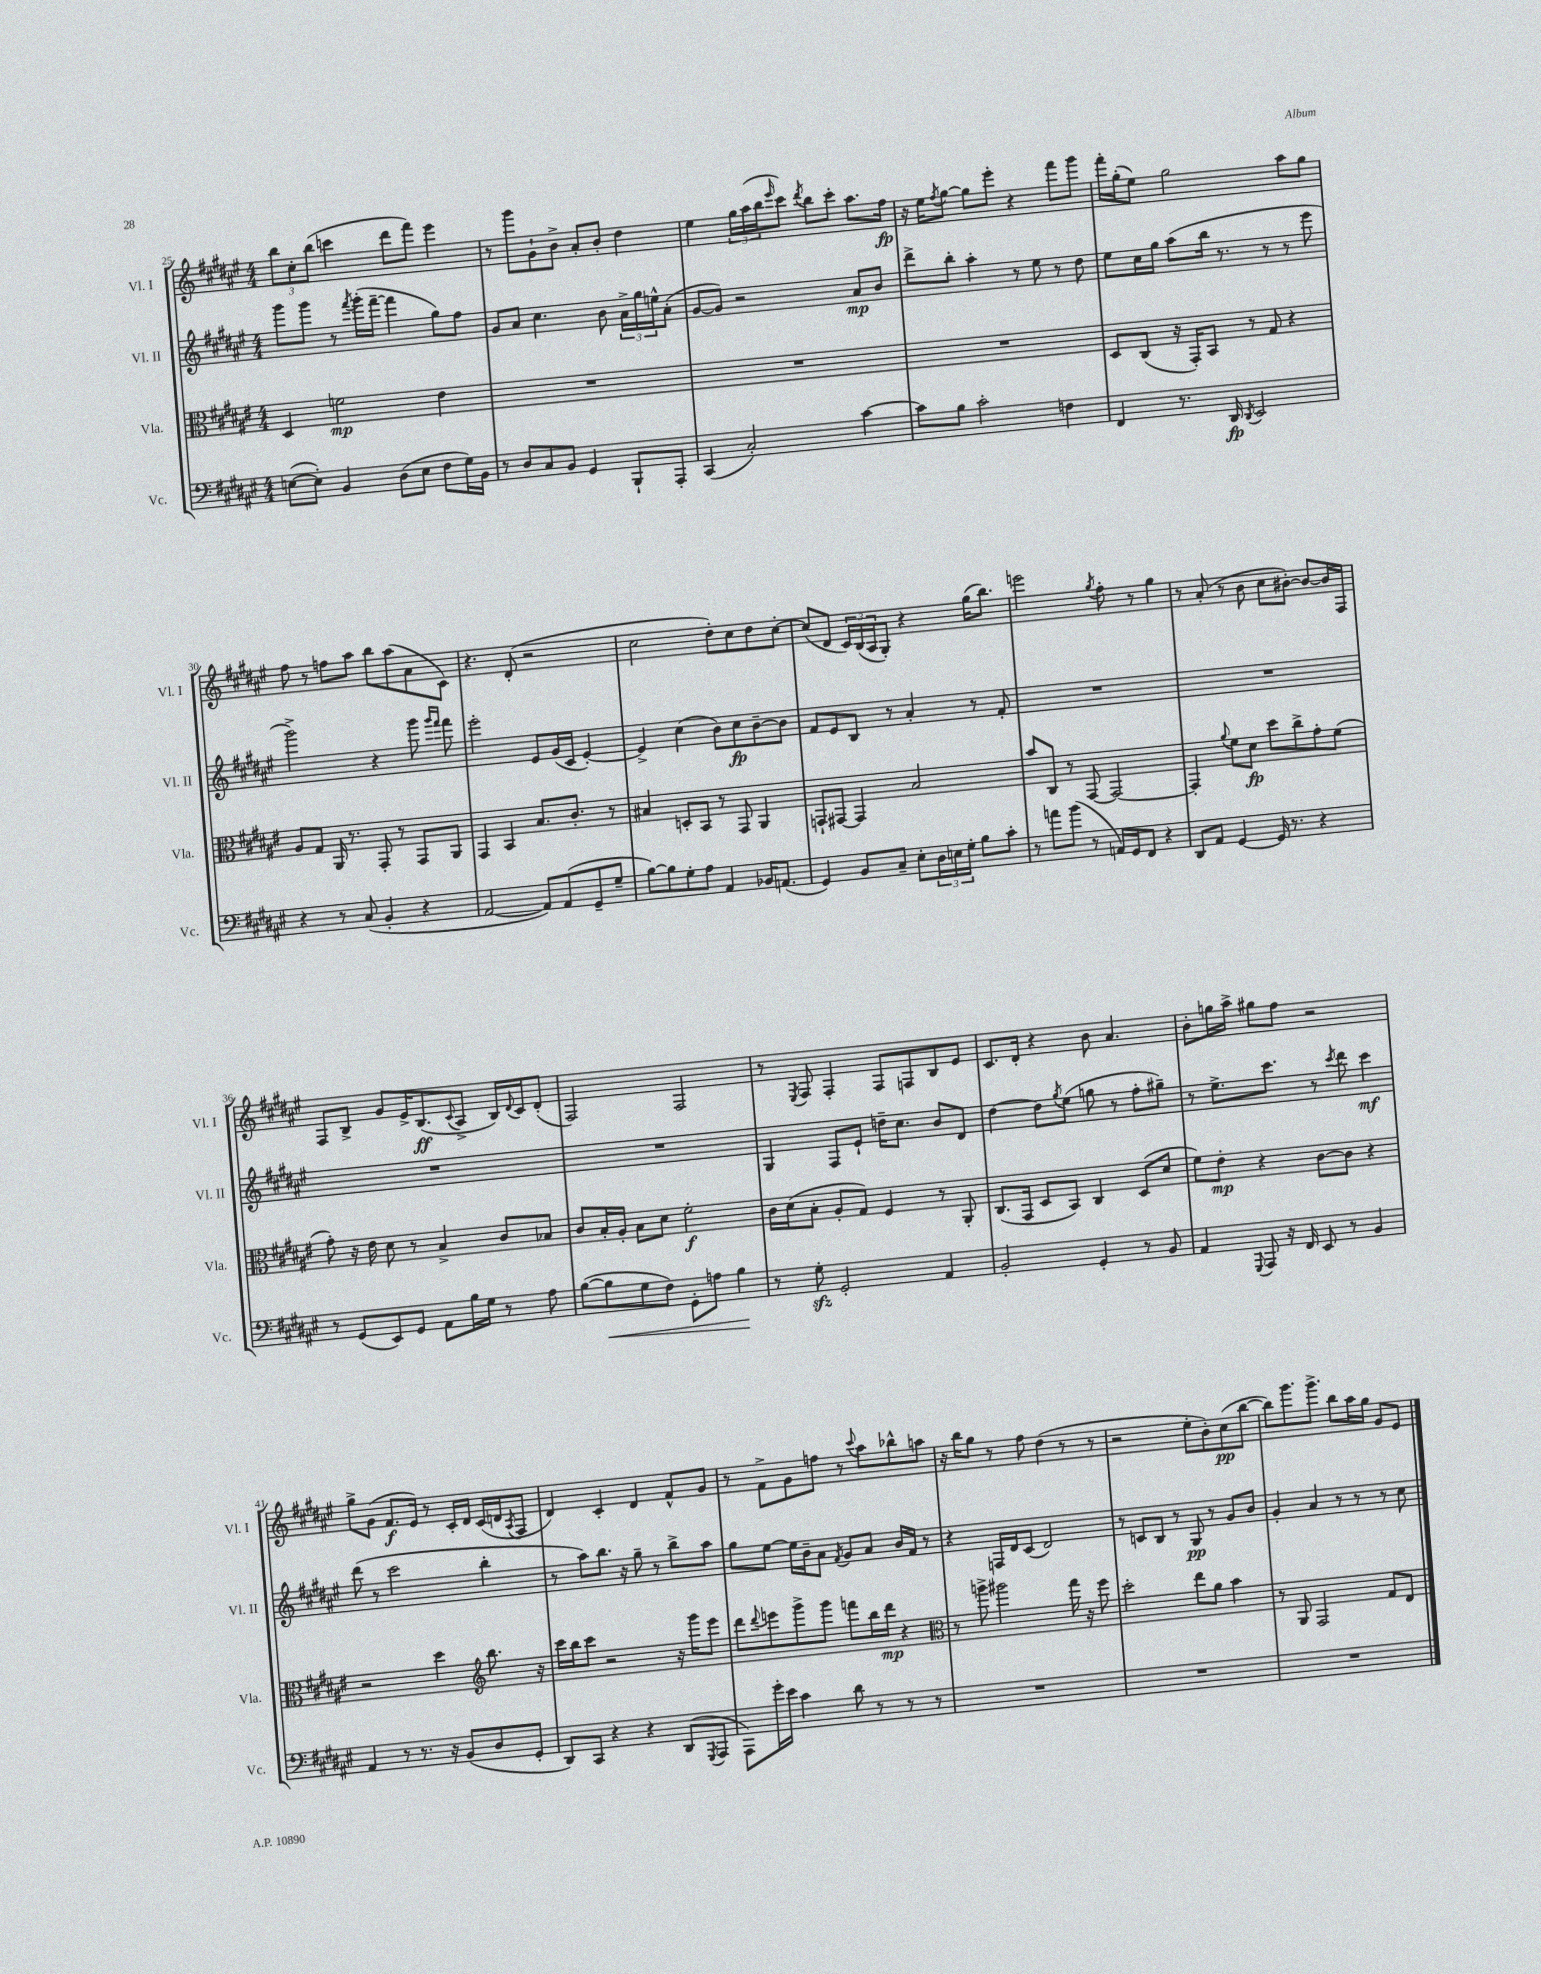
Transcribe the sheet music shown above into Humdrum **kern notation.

**kern	**dynam	**kern	**dynam	**kern	**dynam	**kern	**dynam
*part4	*part4	*part3	*part3	*part2	*part2	*part1	*part1
*staff4	*staff4	*staff3	*staff3	*staff2	*staff2	*staff1	*staff1
*I"Vc.	*	*I"Vla.	*	*I"Vl. II	*	*I"Vl. I	*
*I'Vc.	*	*I'Vla.	*	*I'Vl. II	*	*I'Vl. I	*
*clefF4	*	*clefC3	*	*clefG2	*	*clefG2	*
*k[f#c#g#d#a#e#]	*	*k[f#c#g#d#a#e#]	*	*k[f#c#g#d#a#e#]	*	*k[f#c#g#d#a#e#]	*
*M4/4	*	*M4/4	*	*M4/4	*	*M4/4	*
=25	=25	=25	=25	=25	=25	=25	=25
([8En\L	.	4D#/	.	8ggg#\L	.	12bb\L	.
.	.	.	.	.	.	12cc#'\	.
8E'\J])	.	.	.	8ggg#\J	.	.	.
.	.	.	.	.	.	(12bb\J	.
4BB/	.	2fn\	mp	8r	.	4cccn\	.
.	.	.	.	8qfff#/	.	.	.
.	.	.	.	(16ggg#'\LL	.	.	.
.	.	.	.	[16fff#~\JJ	.	.	.
(8D#\L	.	.	.	4fff#\]	.	8ddd#\L	.
8E\J	.	.	.	.	.	8fff#\J)	.
8F#\L	.	4e#\	.	8gg#\L)	.	4eee#\	.
16G#\L)	.	.	.	8ff#\J	.	.	.
16BB\JJ	.	.	.	.	.	.	.
=26	=26	=26	=26	=26	=26	=26	=26
8r	.	1r	.	8g#/L	.	8r	.
8D#/L	.	.	.	8a#/J	.	8ggg#\L	.
8C#/	.	.	.	4.cc#\	.	8g#`\	.
8BB/J	.	.	.	.	.	8b^\J	.
4GG#/	.	.	.	.	.	8a#'/L	.
.	.	.	.	8b\	.	8b'/J	.
8BBB`/L	.	.	.	24a#^\LL	.	4dd#\	.
.	.	.	.	24gg#\	.	.	.
.	.	.	.	24een^^\J	.	.	.
8AAA#'/J	.	.	.	(8a#'\J	.	.	.
=27	=27	=27	=27	=27	=27	=27	=27
(4CC#/	.	1r	.	[8g#/L	.	4ee#\	.
.	.	.	.	8g#/J])	.	.	.
2C#'/)	.	.	.	2r	.	24gg#\LL	.
.	.	.	.	.	.	(24aa#\	.
.	.	.	.	.	.	24bb\J	.
.	.	.	.	.	.	16qqeee#/	.
.	.	.	.	.	.	8ccc#\J)	.
.	.	.	.	.	.	8qddd#/	.
.	.	.	.	.	.	8bb\L	.
.	.	.	.	.	.	8ccc#'\J	.
[4c#\	.	.	.	8a#/L	mp	8.aa#\L	.
.	.	.	.	8b/J	.	.	.
.	.	.	.	.	.	16ff#\Jk	fp
=28	=28	=28	=28	=28	=28	=28	=28
8c#\L]	.	1r	.	8ddd#^\L	.	16r	.
.	.	.	.	.	.	16ee#\KL	.
.	.	.	.	.	.	8qff#/	.
8B\J	.	.	.	8bb'\J	.	[8gg#\J	.
2c#'\	.	.	.	4aa#'\	.	8gg#\L]	.
.	.	.	.	.	.	8eee#'\J	.
.	.	.	.	8r	.	4r	.
.	.	.	.	8ee#\	.	.	.
4Fn\	.	.	.	8r	.	8fff#\L	.
.	.	.	.	8dd#\	.	8ggg#\J	.
=29	=29	=29	=29	=29	=29	=29	=29
4FF#/	.	8D#/L	.	8ee#\L	.	16fff#'\LL	.
.	.	.	.	.	.	(16gg#'\J	.
.	.	(8C#/J	.	16cc#\L	.	8ee#\J)	.
.	.	.	.	16gg#\JJ	.	.	.
8.r	.	16r	.	(8aa#\L	.	2gg#\	.
.	.	16GG#'/KL)	.	.	.	.	.
.	.	8BB/J	.	16bb\Jk	.	.	.
16DD#/	fp	.	.	8.r	.	.	.
8qDD#/	.	.	.	.	.	.	.
2EE#/	.	8r	.	.	.	.	.
.	.	8G#/	.	8r	.	.	.
.	.	4r	.	8r	.	8aa#\L	.
.	.	.	.	8eee#\	.	8gg#\J	.
!!LO:LB:g=z
=30	=30	=30	=30	=30	=30	=30	=30
4r	.	8A#/L	.	2ggg#^\)	.	8ff#\	.
.	.	8G#/J	.	.	.	8r	.
8r	.	16AA#/	.	.	.	8ffn\L	.
.	.	8.r	.	.	.	.	.
(8C#/	.	.	.	.	.	8aa#\J	.
4BB'/	.	8GG#'/	.	4r	.	8bb\L	.
.	.	8r	.	.	.	(8aa#\	.
4r	.	8GG#/L	.	8ggg#\	.	8a#\	.
.	.	.	.	16qqggg#/LL	.	.	.
.	.	.	.	16qqfff#/JJ	.	.	.
.	.	8AA#/J	.	8fff#\	.	8c#\J)	.
=31	=31	=31	=31	=31	=31	=31	=31
[2AA#/	.	4GG#/	.	2eee#'\	.	4.r	.
.	.	4BB/	.	.	.	.	.
.	.	.	.	.	.	(8d#'/	.
8AA#/L])	.	8.B/L	.	8e#/L	.	2r	.
(8AA#/	.	.	.	(16g#/L	.	.	.
.	.	8.c#'/J	.	16c#/JJ	.	.	.
8GG#~/	.	.	.	[4e#'/)	.	.	.
8G#~/J	.	8r	.	.	.	.	.
=32	=32	=32	=32	=32	=32	=32	=32
[8B\L)	.	4B#X/	.	4e#^/]	.	2cc#\	.
8B\]	.	.	.	.	.	.	.
8G#'\	.	8Dn'/L	.	(4cc#\	.	.	.
8A#\J	.	8BB/J	.	.	.	.	.
4AA#/	.	8r	.	8b\L)	.	8dd#'\L)	.
.	.	8GG#/	.	8cc#\	fp	8cc#\	.
16BB-X/KL	.	4AA#/	.	[8b~\	.	8dd#\	.
(8.AAn/J	.	.	.	.	.	.	.
.	.	.	.	8b\J]	.	[8cc#'\J	.
=33	=33	=33	=33	=33	=33	=33	=33
4GG#/)	.	8GGn`/L	.	8f#/L	.	(8cc#/L]	.
.	.	[8GG#X/J	.	8e#/	.	8d#/J	.
8BB/L	.	4GG#/]	.	8B/J	.	24c#/LL)	.
.	.	.	.	.	.	(24B/	.
.	.	.	.	.	.	24A#/J	.
8C#~/J	.	.	.	8r	.	8G#'/J)	.
8E#'\L	.	2B/	.	4a#'/	.	4r	.
24D#\L	.	.	.	.	.	.	.
24En\	.	.	.	.	.	.	.
24G#'\JJ	.	.	.	.	.	.	.
8B\L	.	.	.	8r	.	(16gg#\KL	.
.	.	.	.	.	.	8.bb\J)	.
8c#'\J	.	.	.	8f#'/	.	.	.
=34	=34	=34	=34	=34	=34	=34	=34
8r	.	8b/L	.	1r	.	2eeen\	.
8an\L	.	8C#/J	.	.	.	.	.
(8b\J	.	8r	.	.	.	.	.
8r	.	[8GG#/	.	.	.	.	.
.	.	.	.	.	.	8qgg#/	.
16AAn/LL)	.	2GG#/_	.	.	.	8ff#'\	.
16GG#/J	.	.	.	.	.	.	.
8FF#/J	.	.	.	.	.	8r	.
4r	.	.	.	.	.	4gg#\	.
=35	=35	=35	=35	=35	=35	=35	=35
8DD#/L	.	4GG#'/]	.	1r	.	8r	.
8AA#/J	.	.	.	.	.	(8a#'/	.
.	.	8qqa#/	.	.	.	.	.
[4GG#/	.	8f#\L	.	.	.	8r	.
.	.	8d#\J	fp	.	.	8b\	.
16GG#/]	.	8dd#\L	.	.	.	8cc#\L	.
8.r	.	.	.	.	.	.	.
.	.	8cc#^\	.	.	.	[8b#X'\J)	.
4r	.	8g#'\	.	.	.	8b#/L_	.
.	.	(8f#\J	.	.	.	16b#/L]	.
.	.	.	.	.	.	16F#/JJ	.
!!LO:LB:g=z
=36	=36	=36	=36	=36	=36	=36	=36
8r	.	8g#'\)	.	1r	.	8F#/L	.
(8GG#/L	.	16r	.	.	.	8B^/J	.
.	.	16e#\	.	.	.	.	.
8EE#/)	.	8d#\	.	.	.	8g#/L	.
8GG#/J	.	8r	.	.	.	16e#^/K	.
.	.	.	.	.	.	(8.B/	ff
8AA#\L	.	4B^/	.	.	.	.	.
.	.	.	.	.	.	8qqc#/	.
16B\L	.	.	.	.	.	8A#^/J	.
16G#\JJ	.	.	.	.	.	.	.
8r	.	8c#/L	.	.	.	16B/LL)	.
.	.	.	.	.	.	8qqd#/	.
.	.	.	.	.	.	16c#/J	.
8A#\	.	8B-X/J	.	.	.	(8d#'/J	.
=37	=37	=37	=37	=37	=37	=37	=37
([8B\L	.	8c#/L	.	1r	.	2F#/)	.
!	!LO:HP:b	!	!	!	!	!	!
8B\]	<	16B'/L	.	.	.	.	.
.	.	16A#'/JJ	.	.	.	.	.
8G#\	.	8B\L	.	.	.	.	.
8F#\J)	.	8d#\J	.	.	.	.	.
8GG#'\L	.	2f#'\	f	.	.	2F#/	.
8An\J	.	.	.	.	.	.	.
4B\	.	.	.	.	.	.	.
.	[	.	.	.	.	.	.
=38	=38	=38	=38	=38	=38	=38	=38
8r	.	16c#\LL	.	4G#/	.	8r	.
.	.	(16d#\J	.	.	.	.	.
.	.	.	.	.	.	8qE#/	.
8G#zz'\	.	8B'\J	.	.	.	8F#/	.
2GG#'/	.	8A#'/L	.	8F#/L	.	4F#'/	.
.	.	8G#/J)	.	8e#`/J	.	.	.
.	.	4F#/	.	16ddn~\KL	.	8F#/L	.
.	.	.	.	8.cc#\J	.	.	.
.	.	.	.	.	.	8Fn/	.
4AA#/	.	8r	.	8b/L	.	8B/	.
.	.	8AA#'/	.	8d#/J	.	8e#/J	.
=39	=39	=39	=39	=39	=39	=39	=39
2BB'/	.	(8.C#/L	.	[4dd#\	.	8.c#/L	.
.	.	16GG#/Jk	.	.	.	16d#'/Jk	.
.	.	8D#/L	.	8dd#\L]	.	4r	.
.	.	.	.	8qgg#/	.	.	.
.	.	8BB/J)	.	(8ee#\J	.	.	.
4GG#'/	.	4C#/	.	8ggn\	.	8b\	.
.	.	.	.	8r	.	4.a#/	.
8r	.	(8D#/L	.	8ff#'\L	.	.	.
8BB/	.	8d#/J	.	8gg#X~\J)	.	.	.
=40	=40	=40	=40	=40	=40	=40	=40
4AA#/	.	8f#\L)	.	8r	.	8b'\L	.
.	.	8e#'\J	mp	8.ee#^\L	.	16ggn\L	.
.	.	.	.	.	.	16aa#^\JJ	.
8qqGGG#/	.	.	.	.	.	.	.
8AAA#/	.	4r	.	.	.	8gg#X\L	.
.	.	.	.	8.ccc#\J	.	.	.
16r	.	.	.	.	.	8ff#\J	.
16FF#/	.	.	.	.	.	.	.
8EE#/	.	[8c#\L	.	8r	.	2r	.
.	.	.	.	8qccc#/	.	.	.
8r	.	8c#\J]	.	8ddd#\	.	.	.
4BB/	.	4r	.	4ccc#\	mf	.	.
!!LO:LB:g=z
=41	=41	=41	=41	=41	=41	=41	=41
4AA#/	.	2r	.	(8ddd#\	.	8gg#^\L	.
.	.	.	.	8r	.	(8g#\J	.
8r	.	.	.	2ccc#\	.	8.f#/L	f
8.r	.	.	.	.	.	.	.
.	.	.	.	.	.	16e#/Jk)	.
.	.	4dd#\	.	.	.	8r	.
16r	.	.	.	.	.	.	.
(8BB/L	.	.	.	.	.	16c#'/LL	.
.	.	.	.	.	.	16d#/JJ	.
*	*	*clefG2	*	*	*	*	*
8D#/	.	8.bb\	.	4bb'\	.	(16c#/LL	.
.	.	.	.	.	.	16dn/J	.
.	.	.	.	.	.	8qA#/	.
8GG#'/J	.	.	.	.	.	8F#/J	.
.	.	16r	.	.	.	.	.
=42	=42	=42	=42	=42	=42	=42	=42
8DD#/L)	.	16ccc#\LL	.	8r	.	4d#/)	.
.	.	16bb\J	.	.	.	.	.
8CC#/J	.	8ccc#\J	.	8aa#\L)	.	.	.
4r	.	2r	.	8.bb\J	.	4c#'/	.
.	.	.	.	16r	.	.	.
4r	.	.	.	8gg#~\	.	4d#/	.
.	.	.	.	8r	.	.	.
(8DD#/L	.	16r	.	8bb^\L	.	8f#^^/L	.
.	.	16ggg#\KL	.	.	.	.	.
8qGGG#/	.	.	.	.	.	.	.
8AAA#/J	.	8eee#\J	.	8aa#\J	.	8g#/J	.
=43	=43	=43	=43	=43	=43	=43	=43
8AAA#\L)	.	8ddd#\L	.	8gg#\L	.	8r	.
.	.	8qqddd#/	.	.	.	.	.
16g#'\L	.	8eeen\	.	[8ee#\J	.	8f#^\L	.
16e#\JJ	.	.	.	.	.	.	.
4c#\	.	8ggg#^\	.	16ee#\LL]	.	8g#\	.
.	.	.	.	16b~\J	.	.	.
.	.	8ggg#\J	.	8a#\J	.	8ffn\J	.
.	.	.	.	8qf#/	.	.	.
8d#\	.	8fffn\L	.	8g#/L	.	8r	.
.	.	.	.	.	.	8qqccc#/	.
8r	.	16bb\L	.	8a#/J	.	8aa#\L	.
.	.	16ddd#\JJ	mp	.	.	.	.
8r	.	4r	.	16b/LL	.	8bb-X^^\	.
.	.	.	.	16f#/JJ	.	.	.
8r	.	.	.	8r	.	8aan\J	.
=44	=44	=44	=44	=44	=44	=44	=44
*	*	*clefC3	*	*	*	*	*
1r	.	8r	.	4r	.	16r	.
.	.	.	.	.	.	16bb\KL	.
.	.	8aan^\	.	.	.	8gg#\J	.
.	.	2aa#X\	.	16Fn/LL	.	8r	.
.	.	.	.	16d#/J	.	.	.
.	.	.	.	(8c#/J	.	8ff#\	.
.	.	.	.	2d#/)	.	(4dd#\	.
.	.	16gg#\	.	.	.	8r	.
.	.	16r	.	.	.	.	.
.	.	8ff#\	.	.	.	8r	.
=45	=45	=45	=45	=45	=45	=45	=45
1r	.	2dd#'\	.	8r	.	2r	.
.	.	.	.	8cn/L	.	.	.
.	.	.	.	8B/J	.	.	.
.	.	.	.	8r	.	.	.
.	.	8ee#\L	.	8G#/	pp	8ee#'\L	.
.	.	8a#\J	.	8r	.	8b'\)	.
.	.	4b\	.	8g#/L	.	(8cc#\	pp
.	.	.	.	8b/J	.	[8bb\J	.
=46	=46	=46	=46	=46	=46	=46	=46
1r	.	8r	.	4g#'/	.	8bb\L])	.
.	.	8AA#/	.	.	.	8.ggg#\	.
.	.	2GG#/	.	4a#/	.	.	.
.	.	.	.	.	.	8.ggg#^\J	.
.	.	.	.	8r	.	8bb\L	.
.	.	.	.	8r	.	16aa#\L	.
.	.	.	.	.	.	16gg#\JJ	.
.	.	8G#/L	.	8r	.	8g#/L	.
.	.	8E#/J	.	8cc#\	.	8e#/J	.
==	==	==	==	==	==	==	==
*-	*-	*-	*-	*-	*-	*-	*-
